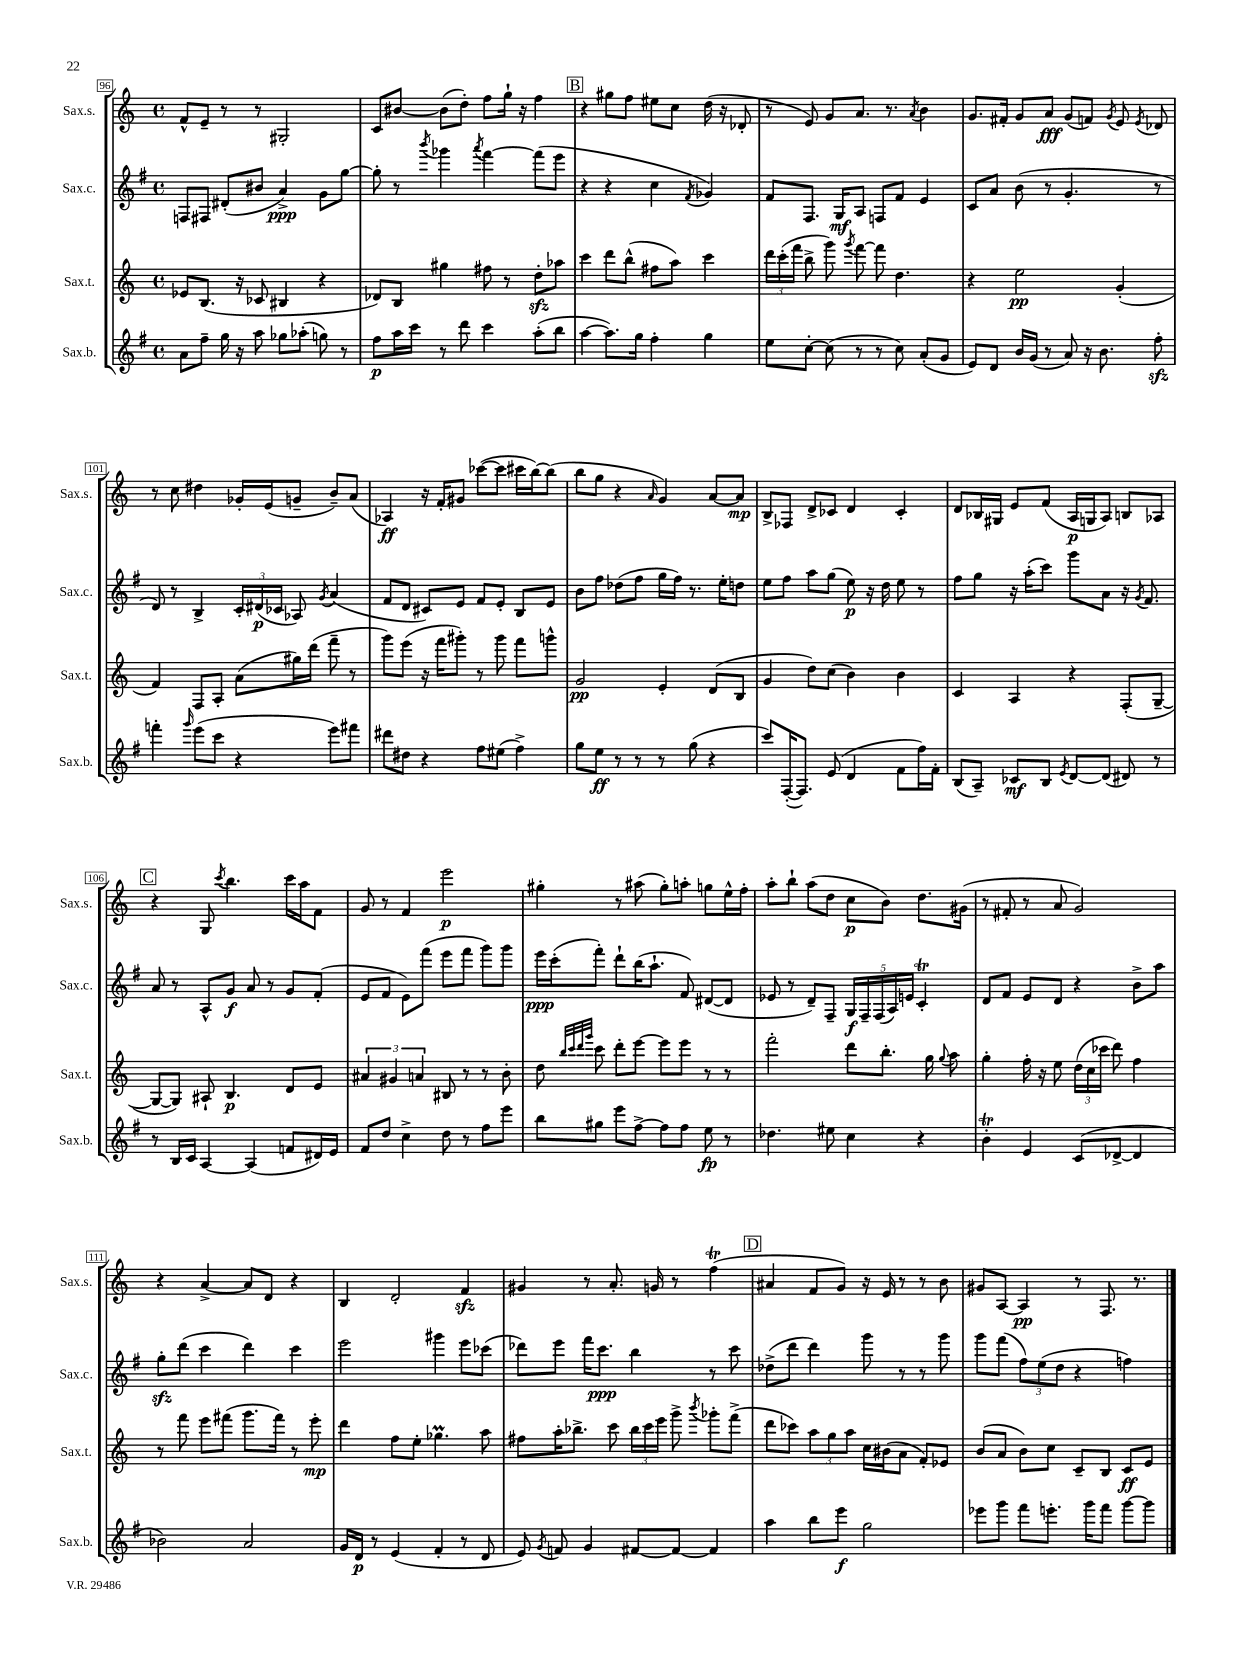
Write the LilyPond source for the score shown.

<<
\new StaffGroup <<
\new Staff = "s0" \with { instrumentName = "Sax.s." shortInstrumentName = "Sax.s." } {
    \clef treble \key c \major \defaultTimeSignature \time 4/4
    \autoBeamOff f'8[-^ e'8]-- r8 r8 gis2-. |
    c'8[ bis'8]~ bis'8[( d''8]-.) f''8[ g''16]-! r16 f''4 |
    \mark \markup { \box "B" } r4 gis''8[ f''8] eis''8[ c''8] d''16( r16 des'8-. |
    r8 e'8) g'8[ a'8.] r8. \acciaccatura { a'8 } b'4 |
    g'8.[ fis'16]-. g'8[ a'8]\fff g'8[( f'8]) \acciaccatura { g'8 } e'8 \acciaccatura { e'8 } des'8 |
    r8 c''8 dis''4 ges'16[-. e'16( g'8]-- b'8[--) a'8]( |
    aes4\ff) r16 f'16[-. gis'8] ces'''8[~( ces'''8] cis'''16[ b''16~) b''8]( |
    b''8[ g''8] r4 \grace { a'16 } g'4) a'8[~ a'8]\mp |
    b8[-> fes8] d'8[-> ces'8] d'4 ces'4-. |
    d'8[ bes16 gis16] e'8[ f'8]( a16[\p g16 a8]) b8[ aes8] |
    \mark \markup { \box "C" } r4 g8 \acciaccatura { c'''8 } b''4. c'''16[ a''16 f'8] |
    g'8 r8 f'4 e'''2\p |
    gis''4-. r8 ais''8( gis''8[-.) a''8]-. g''8[ e''16-^ f''16]-. |
    a''8[-. b''8]-! a''8[( d''8] c''8[\p b'8]) d''8.[ gis'16]( |
    r8 fis'8-. r8 a'8 g'2) |
    r4 a'4~-> a'8[ d'8] r4 |
    b4 d'2-. f'4\sfz |
    gis'4 r8 a'8.-. g'16 r8 f''4\trill( |
    \mark \markup { \box "D" } ais'4 f'8[ g'8]) r16 e'16 r8 r8 b'8 |
    gis'8[ a8]~ a4\pp r8 f8. r8. \bar "|." |
}
\new Staff = "s1" \with { instrumentName = "Sax.c." shortInstrumentName = "Sax.c." } {
    \clef treble \key g \major \defaultTimeSignature \time 4/4
    \autoBeamOff f8[ fis8] dis'8[-.( bis'8] a'4->\ppp) g'8[ g''8]~ |
    g''8-. r8 \acciaccatura { b'''8 } ges'''4 \acciaccatura { a'''8 } fis'''4~ fis'''8[( e'''8] |
    \mark \markup { \box "B" } r4 r4 c''4 \acciaccatura { fis'8 } ges'4) |
    fis'8[ fis8.] g16[\mf a8] f8[ fis'8] e'4 |
    c'8[ a'8] b'8( r8 g'4.-. r8 |
    d'8) r8 b4-> \tuplet 3/2 { c'16[-. dis'16\p( ces'16] } aes8) \acciaccatura { g'8 } a'4( |
    fis'8[ d'8] cis'8[) e'8] fis'8[ e'8]-. b8[ e'8] |
    b'8[ fis''8] des''8[( fis''8] g''16[ fis''16]) r8. e''16[-. d''8] |
    e''8[ fis''8] a''8[ g''8]( e''8\p) r16 d''16 e''8 r8 |
    fis''8[ g''8] r16 a''16[-.( c'''8]) g'''8[ a'8] r16 \acciaccatura { g'8 } fis'8. |
    \mark \markup { \box "C" } a'8 r8 a8[-^ g'8]\f a'8 r8 g'8[ fis'8]-.( |
    e'8[ fis'8] e'8[) fis'''8]( e'''8[ fis'''8] g'''8[) g'''8] |
    e'''16[\ppp c'''16-.( fis'''8]-.) d'''8[-! b''16( a''8.]-! fis'8) dis'8[~( dis'8] |
    ees'8 r8 d'8[--) fis8]-- \tuplet 5/4 { g16[\f fis16-- fis16( a16) e'16] } c'4-.\trill |
    d'8[ fis'8] e'8[ d'8] r4 b'8[-> a''8] |
    g''8[-.\sfz d'''8]( c'''4 d'''4) c'''4 |
    e'''2 gis'''4 e'''8[ ces'''8]( |
    des'''8[) e'''8] fis'''16[ c'''8.]\ppp b''4 r8 c'''8 |
    \mark \markup { \box "D" } des''8[->( d'''8] d'''4) g'''8 r8 r8 g'''8 |
    g'''8[ fis'''8]( \tuplet 3/2 { fis''8[) e''8( d''8] } r4 f''4) \bar "|." |
}
\new Staff = "s2" \with { instrumentName = "Sax.t." shortInstrumentName = "Sax.t." } {
    \clef treble \key c \major \defaultTimeSignature \time 4/4
    \autoBeamOff ees'8[ b8.]( r16 ces'8 bis4 r4 |
    des'8[) b8] gis''4 fis''8 r8 d''8[-.\sfz aes''8] |
    \mark \markup { \box "B" } c'''4 d'''8[ b''8]-^( fis''8[ a''8]) c'''4 |
    \tuplet 3/2 { d'''16[ c'''16-.( f'''16] } b''8-> g'''8) \acciaccatura { g'''8 } f'''8~ f'''8 d''4. |
    r4 e''2\pp g'4-.( |
    f'4) f8[ a8]-. a'8[( gis''16) d'''16]( f'''8-- r8 |
    g'''8[) e'''8]( r16 f'''16[ gis'''8]-.) r8 gis'''8 f'''8[ g'''8]-^ |
    g'2\pp e'4-. d'8[( b8] |
    g'4 d''8[) c''8]( b'4) b'4 |
    c'4 a4 r4 f8[-.( g8]~-- |
    \mark \markup { \box "C" } g8[~ g8]) ais8-! b4.\p d'8[ e'8] |
    \tuplet 3/2 { ais'4 gis'4 a'4 } bis8 r8 r8 b'8-. |
    d''8 \grace { b''32[ c'''32 d'''32 g'''32] } c'''8 d'''8[-. e'''8]~ e'''8[ e'''8] r8 r8 |
    f'''2-. d'''8[ b''8.]-. g''16 \appoggiatura { g''8 } a''8 |
    g''4-. f''16-. r16 e''8 \tuplet 3/2 { d''16[( c''16 ces'''16] } d'''8) f''4 |
    r8 f'''8 e'''8[ fis'''8]( g'''8.[ fis'''16]) r8 e'''8-.\mp |
    d'''4 f''8[ e''8]-. ges''4.\prall a''8 |
    fis''8[ a''16-. bes''8.]-> c'''8 \tuplet 3/2 { bes''16[ c'''16 e'''16] } g'''8-> \acciaccatura { b'''8 } ges'''8[-. f'''8]->( |
    \mark \markup { \box "D" } d'''8[ ces'''8]) \tuplet 3/2 { a''8[ g''8 a''8] } c''16[ bis'16( a'8] f'8[-.) ees'8] |
    b'8[( a'8] b'8[) c''8] c'8[-- b8] c'8[\ff e'8] \bar "|." |
}
\new Staff = "s3" \with { instrumentName = "Sax.b." shortInstrumentName = "Sax.b." } {
    \clef treble \key g \major \defaultTimeSignature \time 4/4
    \autoBeamOff a'8[ fis''8]-- g''16 r16 a''8 ges''8[ aes''8]-.( g''8) r8 |
    fis''8[\p a''16 c'''16] r8 d'''8 c'''4 a''8[-.( b''8] |
    \mark \markup { \box "B" } a''4~ a''8.[) g''16] fis''4-. g''4 |
    e''8[ c''8]~-. c''8( r8 r8 c''8) a'8[-.( g'8] |
    e'8[) d'8] b'16[ g'16]( r8 a'8) r16 b'8. fis''8-.\sfz |
    f'''4-. \grace { g'''16 } e'''8[( c'''8] r4 e'''8[) fis'''8] |
    dis'''8[ dis''8] r4 fis''8[ eis''8]( fis''4->) |
    g''8[ e''8]\ff r8 r8 r8 g''8( r4 |
    c'''8[) fis16~-.( fis8.]) e'8( d'4 fis'8[ fis''16) fis'16]-. |
    b8[( a8]--) ces'8[\mf b8] \acciaccatura { e'8 } d'8[~ d'8]( dis'8) r8 |
    \mark \markup { \box "C" } r8 b16[ c'16] a4~ a4( f'8[ dis'16) e'16] |
    fis'8[ d''8] c''4-> d''8 r8 fis''8[ e'''8] |
    b''8[ gis''8] e'''8[ fis''8]~-> fis''8[ fis''8] e''8\fp r8 |
    des''4. eis''8 c''4 r4 |
    b'4-.\trill e'4 c'8[( des'8]~-> des'4 |
    bes'2) a'2 |
    g'16[ d'16]\p r8 e'4( fis'4-. r8 d'8 |
    e'8) \acciaccatura { g'8 } f'8 g'4 fis'8[~ fis'8]~ fis'4 |
    \mark \markup { \box "D" } a''4 b''8[ e'''8]\f g''2 |
    ees'''8[ g'''8] fis'''8[ e'''8.]-. g'''16[ fis'''8] g'''8[~ g'''8] \bar "|." |
}
>>
>>
\layout { \context { \Score currentBarNumber = #96 \override BarNumber.stencil = #(make-stencil-boxer 0.1 0.3 ly:text-interface::print) } }
